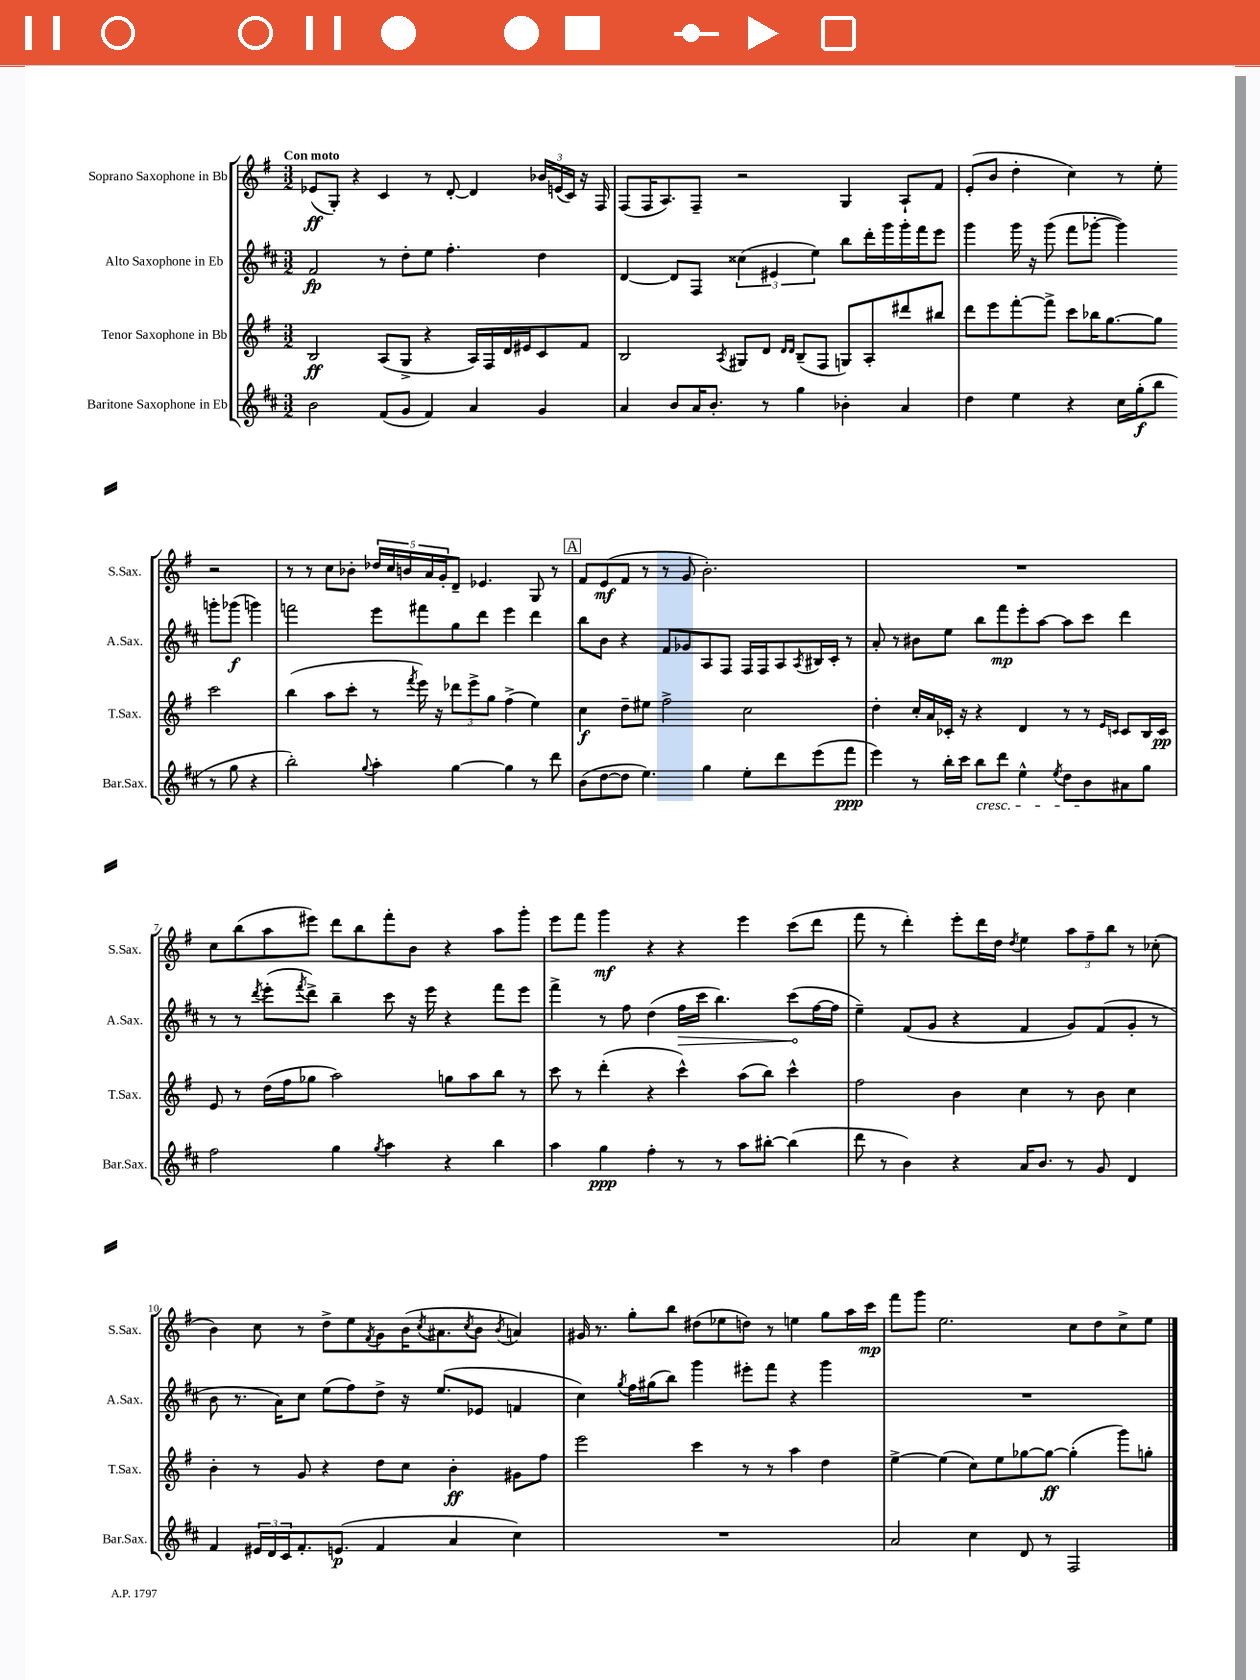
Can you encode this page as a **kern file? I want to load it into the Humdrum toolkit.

**kern	**kern	**kern	**kern
*staff4	*staff3	*staff2	*staff1
*clefG2	*clefG2	*clefG2	*clefG2
*k[f#c#]	*k[f#]	*k[f#c#]	*k[f#]
*M3/2	*M3/2	*M3/2	*M3/2
2b	2B	2f#	(8e-
.	.	.	8G')
.	.	.	4r
(8f#	(8A	8r	4c
8g	8G^	8dd'	.
4f#)	4r	8ee	8r
.	.	4.ff#'	[8d'
4a	16A)	.	4d]
.	16F#	.	.
.	16d	.	.
.	16e#	.	.
4g	8c	4dd	24b-
.	.	.	(24e
.	.	.	24c)
.	8f#	.	16r
.	.	.	16F#
=	=	=	=
4a	2B	[4d	(8F#
.	.	.	16F#
.	.	.	8.A)
8b	.	8d]	.
16a	.	8F#	8F#~
8.b'	.	.	.
.	8qA	.	.
.	8G#	(6cc##	2r
8r	8d	.	.
.	.	6e#	.
.	16qqd	.	.
.	16qqd	.	.
4gg	(8B~	.	.
.	.	6ee)	.
.	8F#	.	.
4b-'	8G)	8bb	4G
.	8A'	16ddd'	.
.	.	16ggg	.
4a	8ddd#	16ggg'	8A`
.	.	16fff#	.
.	8bb#	8eee	8f#
=	=	=	=
4dd	8ddd	4ggg	(8e'
.	8eee	.	8b
4ee	[8fff#'	16ggg	4dd'
.	.	16r	.
.	8fff#^]	(8ggg	.
4r	8ccc	8fff#	4cc)
.	16bb-	[8ggg-'	.
.	[8.gg	.	.
16cc#	.	4ggg-])	8r
(16gg'	.	.	.
8bb	8gg]	.	8ee'
8r	2ccc	8ggg'	2r
8gg	.	(8ggg-	.
4r	.	4ggg)	.
=	=	=	=
2bb')	(4bb	2fff	8r
.	.	.	8r
.	8aa	.	8cc
.	8ccc'	.	8b-'
8qqgg	.	.	.
4aa'	8r	8eee	20dd-
.	.	.	20cc
.	.	.	20b
.	8qfff#	.	.
.	16eee)	8fff#	.
.	.	.	20a
.	16r	.	.
.	.	.	20g'
[4gg	12ddd-	8gg	8d~
.	12eee^	.	.
.	.	8ddd	4.e-
.	12gg	.	.
4gg]	(4ff#^	4eee	.
8r	4ee)	4ddd	8G
8ddd	.	.	8r
=	=	=	=
(8b	4cc	8bb	8f#
[8dd	.	8b	(8e
8dd]	8dd~	4r	8f#
4.ee)	8ee#	.	8r
.	2ff#^	8f#	8r
.	.	8g-	8g
4gg	.	8A	2.b')
.	.	8F#	.
8ee'	2cc	16F#	.
.	.	16F#	.
8ddd	.	8A	.
.	.	8qA	.
(8eee	.	16B#	.
.	.	16c#'	.
8fff#	.	8r	.
=	=	=	=
4eee)	4dd'	8a'	1.r
.	.	8r	.
8r	16cc'	8b#	.
.	16a	.	.
16bb'	16c-'	8ee	.
16ccc#	16r	.	.
8bb	4r	8bb	.
8ddd	.	8fff#	.
4ee^^	4d	8eee'	.
.	.	[8aa	.
8qee	.	.	.
8dd	8r	8aa]	.
8b	8r	8ccc#	.
.	16qqe	.	.
.	16qqc	.	.
8a#	8c	4ddd	.
8gg	16B	.	.
.	16c	.	.
=	=	=	=
2ff#	8e	8r	8cc
.	8r	8r	(8bb
.	.	8qddd	.
.	(16dd	(8eee'	8aa
.	16ff#	.	.
.	.	8qfff#	.
.	8gg-	8ddd^)	8eee#)
4gg	2aa)	4bb~	8ddd
.	.	.	8bb
8qgg	.	.	.
4aa	.	8ccc#	8fff#'
.	.	16r	8b
.	.	16eee	.
4r	8gg	4r	4r
.	8aa	.	.
4bb	8bb	8fff#	8aa
.	8r	8eee	8ggg'
=	=	=	=
4aa	8ccc	4fff#^	8eee
.	8r	.	8fff#
4gg	(4ddd'	8r	4ggg
.	.	8ff#	.
4ff#'	4r	(4dd	4r
8r	4ccc^^)	16ff#	4r
.	.	16ccc#	.
8r	.	4.bb)	.
8aa	(8aa	.	4eee
[8bb#'	8bb)	.	.
(4bb#]	4ccc^^	(8ccc#	(8ccc
.	.	[16ff#	8ddd
.	.	16ff#]	.
=	=	=	=
8ddd	2ff#	4ee~)	8fff#
8r	.	.	8r
4b)	.	(8f#	4ddd')
.	.	8g	.
4r	4b	4r	8eee'
.	.	.	16ddd
.	.	.	16dd
.	.	.	8qdd
16a	4cc	4f#	4ee
8.b	.	.	.
8r	8r	8g)	12aa
.	.	.	12ff#~
8g	8b	(8f#	.
.	.	.	12bb
4d	4cc	8g'	8r
.	.	8r	(8cc-'
=	=	=	=
4f#	4b'	8b	4b)
.	.	8.r	.
24e#	8r	.	8cc
24d	.	.	.
.	.	16a)	.
24c#	.	.	.
8.f#'	8g	8cc#	8r
.	4r	(8ee	8dd^
(8.e	.	.	.
.	.	8ff#)	8ee
.	.	.	8qf#
4f#	8dd	8dd^	8g
.	8cc	16r	(16b
.	.	.	8qcc
.	.	(8.ee	8.a#
4a	4b'	.	.
.	.	.	8qcc
.	.	8e-	8b
.	.	.	8qb
4cc#)	8g#	4f	4a)
.	8ff#	.	.
=	=	=	=
1.r	2eee	4cc#)	16g#
.	.	.	8.r
.	.	8qgg	.
.	.	16ff#	8gg'
.	.	(16gg#	.
.	.	8bb)	8bb
.	4ccc	4ggg	(8dd#
.	.	.	8ee-
.	8r	8eee#'	8dd)
.	8r	8fff#	8r
.	4aa	4r	4ee
.	4dd	4ggg	8gg
.	.	.	16aa
.	.	.	16ccc
=	=	=	=
2a	[4ee^	1.r	8fff#
.	.	.	8ggg
.	(4ee]	.	2.ee
4cc#	8cc)	.	.
.	8ee	.	.
8d	[8gg-	.	.
8r	8gg-_	.	.
2F#	(4gg-']	.	8cc
.	.	.	8dd
.	8ggg)	.	8cc^
.	8gg'	.	8ee
==	==	==	==
*-	*-	*-	*-
